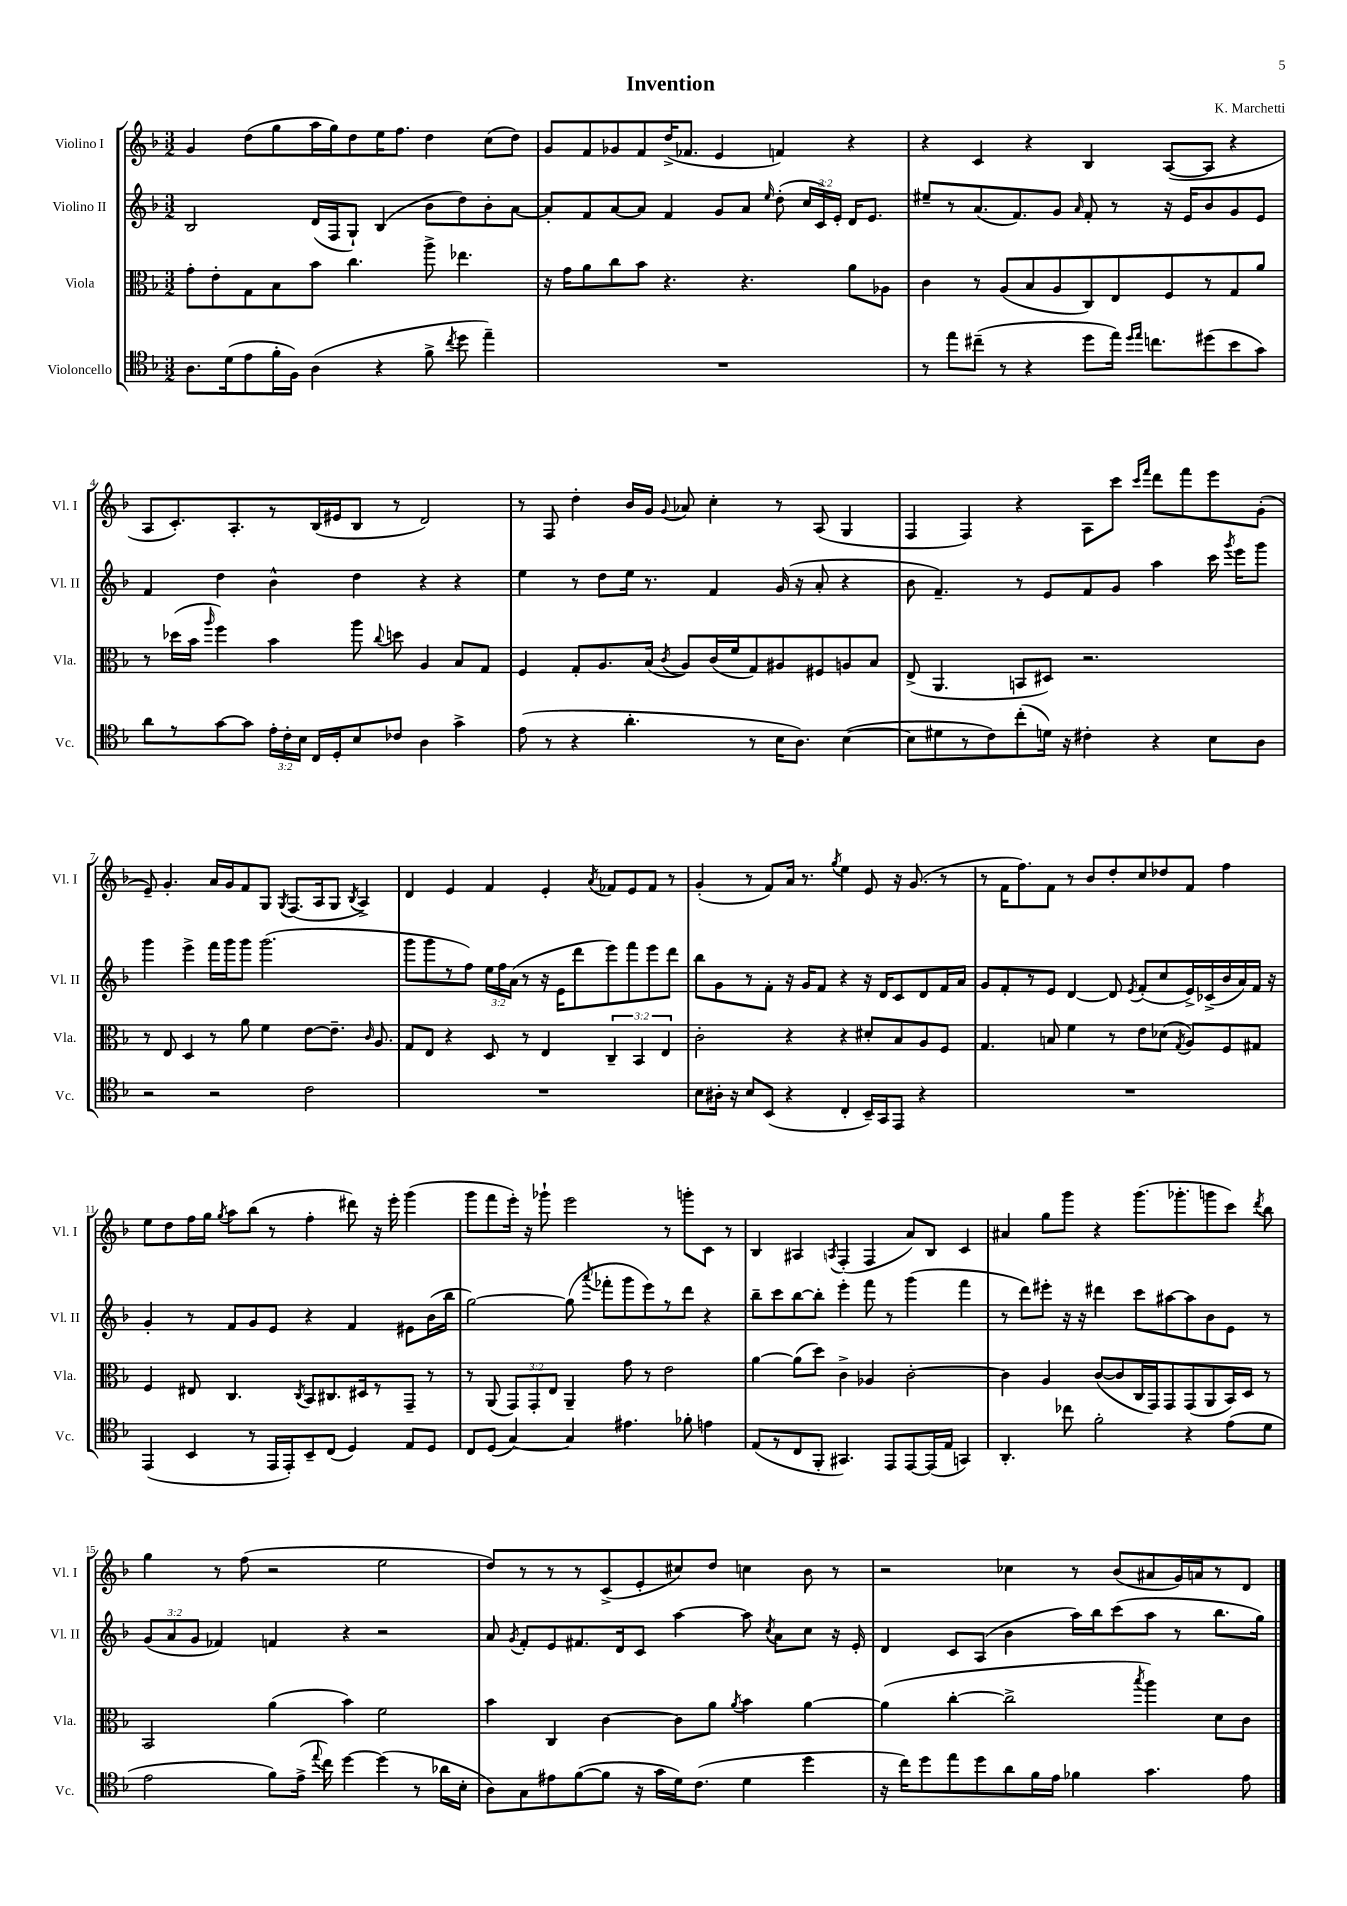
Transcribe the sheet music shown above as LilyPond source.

\header { title = "Invention" composer = "K. Marchetti" }
<<
\new StaffGroup <<
\new Staff = "s0" \with { instrumentName = "Violino I" shortInstrumentName = "Vl. I" } {
    \clef treble \key f \major \numericTimeSignature \time 3/2
    \autoBeamOff g'4 d''8[( g''8 a''16 g''16) d''8 e''16 f''8.] d''4 c''8[( d''8]) |
    g'8[ f'8 ges'8 f'8 d''16->( fes'8.] e'4 f'4) r4 |
    r4 c'4 r4 bes4 a8[~( a8] r4 |
    a8[ c'8.-.) a8.-. r8 bes16( eis'16 bes8] r8 d'2) |
    r8 f8 d''4-. bes'16[ g'16] \appoggiatura { g'8 } aes'8 c''4-. r8 a8( g4 |
    f4 f4) r4 a8[ c'''8] \grace { c'''16[ f'''16] } d'''8[ f'''8 e'''8 g'8]-.( |
    e'8--) g'4.-. a'16[ g'16 f'8 g8] \acciaccatura { g8 } f8.[( a16 g8] \acciaccatura { bes8 } a4->) |
    d'4 e'4 f'4 e'4-. \acciaccatura { a'8 } fes'8[ e'8 fes'8] r8 |
    g'4-.( r8 f'8[) a'16] r8. \acciaccatura { g''8 } e''4 e'8 r16 g'8.( r8 |
    r8 f'16[ f''8.) f'8] r8 bes'8[ d''8-. c''8 des''8 f'8] f''4 |
    e''8[ d''8 f''16 g''16] \acciaccatura { g''8 } a''8[ bes''8]( r8 f''4-. dis'''8) r16 e'''16-. g'''4( |
    g'''8[ f'''8 e'''16]-.) r16 ges'''8-! e'''2 r8 g'''8[-. c'8] r8 |
    bes4 ais4 \acciaccatura { a8 } f4-.( f4 a'8[) bes8] c'4 |
    ais'4 g''8[ g'''8] r4 g'''8.[( ges'''8.-. g'''8 c'''8]) \acciaccatura { d'''8 } bes''8 |
    g''4 r8 f''8( r2 e''2 |
    d''8[) r8 r8 r8 c'8->( e'8-. cis''8) d''8] c''4 bes'8 r8 |
    r2 ces''4 r8 bes'8[( ais'8 g'16) a'16 r8 d'8] \bar "|." |
}
\new Staff = "s1" \with { instrumentName = "Violino II" shortInstrumentName = "Vl. II" } {
    \clef treble \key f \major \numericTimeSignature \time 3/2 \override Staff.TupletNumber.text = #tuplet-number::calc-fraction-text
    \autoBeamOff bes2 d'16[( f16 g8]-!) bes4( bes'8[ d''8) bes'8-. a'8]~ |
    a'8[-. f'8 a'8~ a'8] f'4 g'8[ a'8] \grace { e''16 } d''8-.( \tuplet 3/2 { c''16[ c'16) e'16]-. } d'16[ e'8.] |
    eis''8[-- r8 a'8.( f'8.) g'8] \grace { a'16 } f'8-. r8 r16 e'16[ bes'8 g'8 e'8] |
    f'4 d''4 bes'4-^ d''4 r4 r4 |
    e''4 r8 d''8[ e''16] r8. f'4 g'16( r16 a'8-. r4 |
    bes'8 f'4.--) r8 e'8[ f'8 g'8] a''4 c'''16 \acciaccatura { g'''8 } e'''16[ g'''8] |
    g'''4 e'''4-> f'''16[ g'''16 g'''8] g'''2.( |
    g'''8[ g'''8 r8 f''8]) \tuplet 3/2 { e''16[ f''16 a'16]( } r8 r16 e'16[ d'''8 e'''8) f'''8 e'''8 d'''8] |
    bes''8[ g'8 r8 f'8]-. r16 g'16[ f'8] r4 r16 d'16[ c'8 d'8 f'16 a'16] |
    g'8[ f'8-. r8 e'8] d'4~ d'8 \acciaccatura { e'8 } f'8[-.( c''8 e'16->) ces'16->( bes'16 a'16) f'16] r16 |
    g'4-. r8 f'8[ g'8 e'8] r4 f'4 eis'8[ bes'16( bes''16] |
    g''2~) g''8( \acciaccatura { a'''8 } fes'''8[-. g'''8 e'''8) r8 d'''8] r4 |
    bes''8[-- c'''8 bes''8~ bes''8]-. e'''4-. f'''8 r8 g'''4( f'''4 |
    r8 d'''8[) eis'''8]-. r16 r16 dis'''4 c'''8[ ais''8~ ais''8 bes'8 e'8] r8 |
    \tuplet 3/2 { g'8[( a'8 g'8] } fes'4) f'4 r4 r2 |
    a'8 \acciaccatura { g'8 } f'8[-. e'8 fis'8. d'16 c'8] a''4~ a''8 \acciaccatura { c''8 } a'8[ c''8] r16 e'16-. |
    d'4 c'8[ a8]( bes'4 a''16[) bes''16 c'''8( a''8] r8 bes''8.[ g''16]) \bar "|." |
}
\new Staff = "s2" \with { instrumentName = "Viola" shortInstrumentName = "Vla." } {
    \clef alto \key f \major \numericTimeSignature \time 3/2 \override Staff.TupletNumber.text = #tuplet-number::calc-fraction-text
    \autoBeamOff g'8[-. e'8-. g8 bes8 bes'8] c''4. a''8-> ees''4. |
    r16 g'16[ a'8 c''8 bes'8] r4. r4. a'8[ aes8] |
    c'4 r8 a8[( bes8 a8 c8) e8 f8 r8 g8 a'8] |
    r8 des''16[( bes'16] \grace { a''16 } f''4) bes'4 a''8 \appoggiatura { c''8 } d''8 a4 bes8[ g8] |
    f4 g8[-. a8. bes16]( \acciaccatura { c'8 } a8[) c'16( f'16 g8) ais8 fis8 a8 bes8] |
    e8->( a,4. b,8[ dis8]) r2. |
    r8 e8 d4 r8 a'8 f'4 e'8[~ e'8.]-- \grace { c'16 } a8. |
    g8[ e8] r4 d8 r8 e4 \tuplet 3/2 { c4-- bes,4 e4 } |
    c'2-. r4 r4 dis'8[-. bes8 a8 f8] |
    g4. b8 f'4 r8 e'8[ des'8]( \acciaccatura { g8 } a8[) f8 gis8] |
    f4 eis8 c4. \acciaccatura { c8 } bes,8[ cis8. dis16 r8 g,8]-- r8 |
    r8 a,8( \tuplet 3/2 { g,8[) g,8-. e8] } a,4-- g'8 r8 e'2 |
    a'4~ a'8[( d''8]) c'4-> aes4 c'2~-. |
    c'4 a4 c'8[~( c'8 c16 g,16) g,8 g,8( a,8 bes,16) d16] r8 |
    bes,2 a'4( bes'4) f'2 |
    bes'4 c4 c'4~ c'8[ a'8] \acciaccatura { a'8 } bes'4 a'4~ |
    a'4( c''4~-. c''2-> \acciaccatura { bes''8 } a''4) d'8[ c'8] \bar "|." |
}
\new Staff = "s3" \with { instrumentName = "Violoncello" shortInstrumentName = "Vc." } {
    \clef tenor \key f \major \numericTimeSignature \time 3/2 \override Staff.TupletNumber.text = #tuplet-number::calc-fraction-text
    \autoBeamOff a8.[ d'16( e'8 f'16-. f16]) a4( r4 f'8-> \acciaccatura { c''8 } d''8 e''4--) |
    R1. |
    r8 e''8[ cis''8]--( r8 r4 d''8[ e''16]) \grace { d''16[ e''16] } c''8.[ dis''8( bes'8 g'8]) |
    a'8[ r8 g'8~ g'8] \tuplet 3/2 { e'16[-. c'16-. bes16] } c16[ d16-. bes8 ces'8] a4 g'4-> |
    e'8( r8 r4 a'4.-. r8 bes16[ a8.]) bes4~( |
    bes8[ dis'8 r8 c'8) c''8-.( d'16]) r16 cis'4-. r4 bes8[ a8] |
    r2 r2 c'2 |
    R1. |
    bes8[ ais16]-. r16 bes8[ bes,8]( r4 c4-. bes,16[--) g,16 e,8] r4 |
    R1. |
    e,4( bes,4 r8 e,16[ e,16-.) bes,8-- c8]( d4) e8[ d8] |
    c8[ d8]( g4~) g4 eis'4. fes'8-. e'4 |
    e8[( r8 c8 f,8]-. gis,4.) e,8[ e,8~ e,16( e16] g,4) |
    a,4.-. ces''8 f'2-. r4 e'8[( d'8] |
    e'2 f'8[) e'16]->( \appoggiatura { e''8 } c''16) d''4~ d''4( r8 aes'16[ bes16]-. |
    a8[) g8 eis'8 f'8~( f'8] r16 g'16[ d'16) c'8.]( d'4 d''4 |
    r16 c''16[) d''8 e''8 d''8 a'8 f'16 e'16] fes'4 g'4. e'8 \bar "|." |
}
>>
>>
